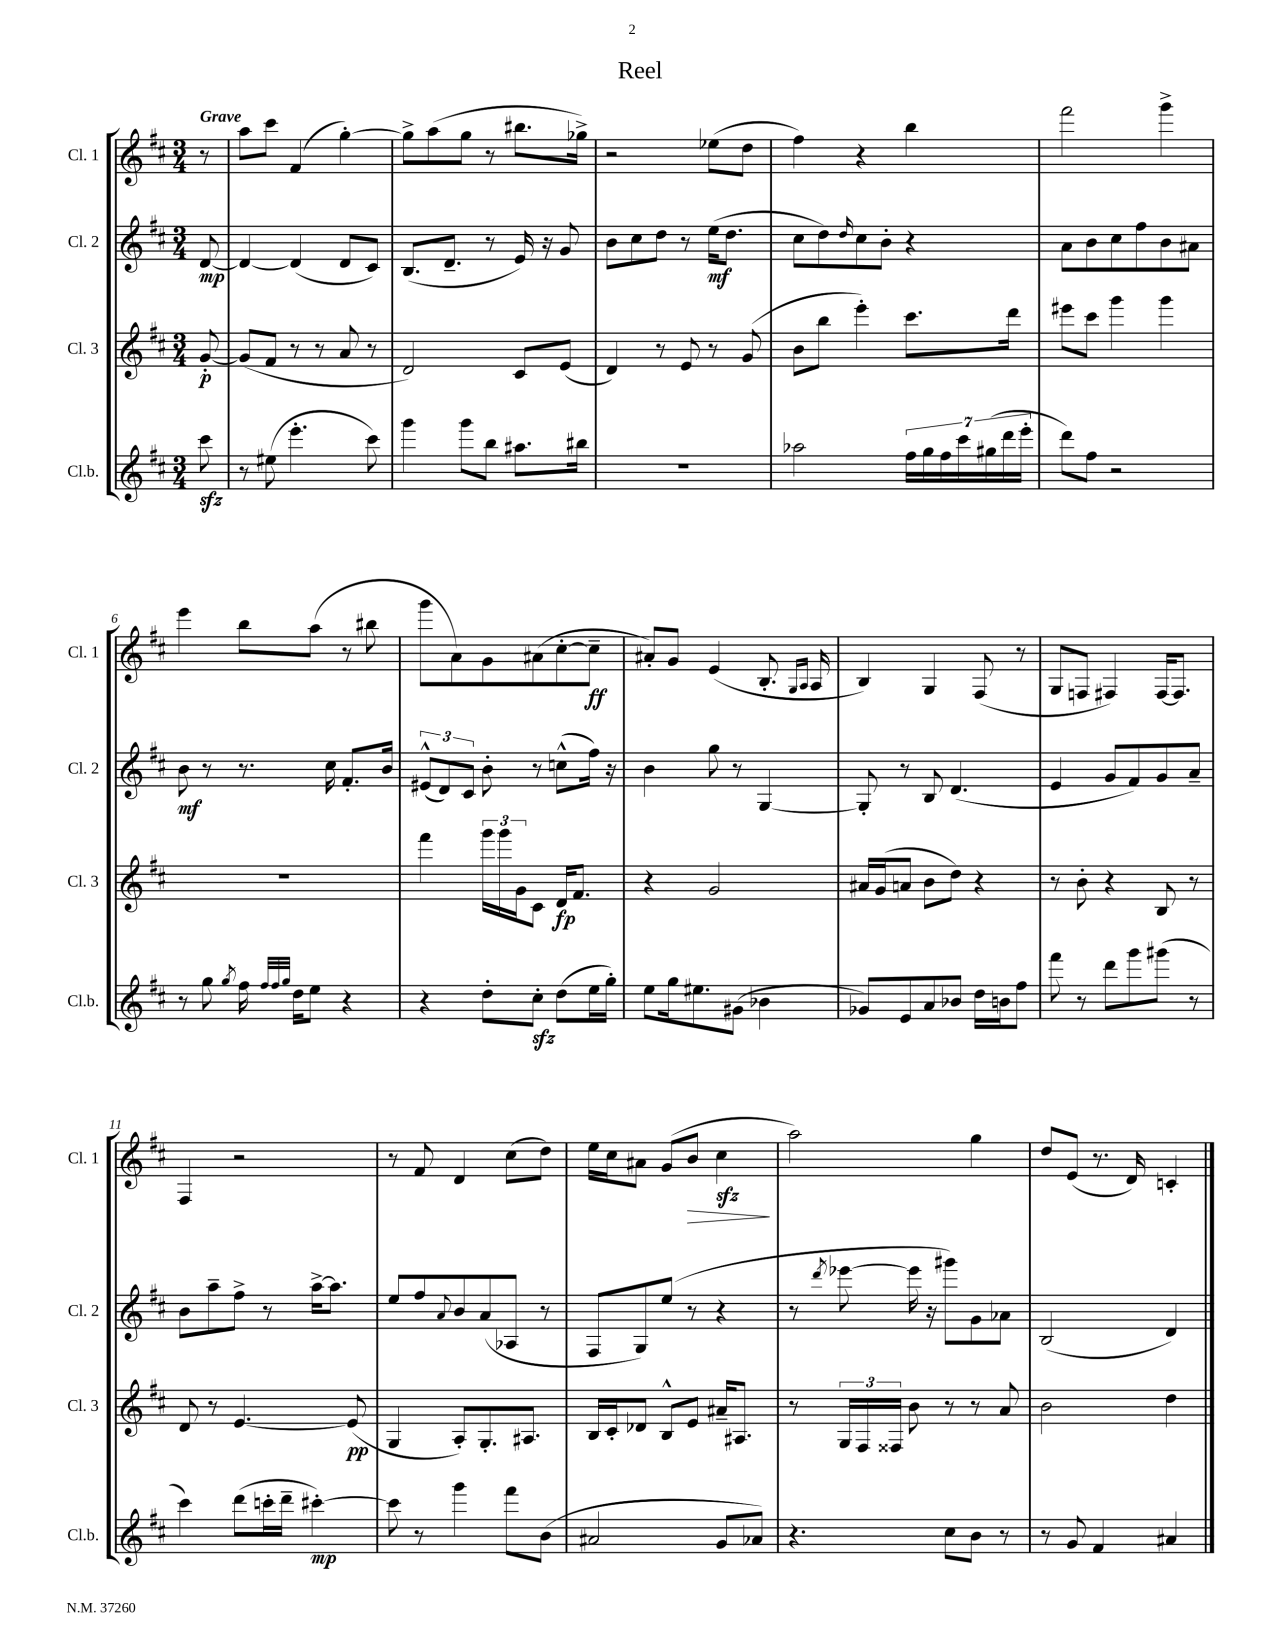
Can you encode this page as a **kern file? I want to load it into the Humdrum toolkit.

**kern	**kern	**kern	**kern
*staff4	*staff3	*staff2	*staff1
*clefG2	*clefG2	*clefG2	*clefG2
*k[f#c#]	*k[f#c#]	*k[f#c#]	*k[f#c#]
*M3/4	*M3/4	*M3/4	*M3/4
8ccc#	[8g'	[8d	8r
=	=	=	=
8r	(8g]	4d_	8aa
(8ee#	8f#	.	8ccc#
4.eee'	8r	(4d]	(4f#
.	8r	.	.
.	8a	8d	[4gg')
8ccc#)	8r	8c#)	.
=	=	=	=
4ggg	2d)	(8.B	8gg^]
.	.	.	(8aa
.	.	8.d~	.
8ggg	.	.	8gg
8bb	.	8r	8r
8.aa#	8c#	16e)	8.bb#
.	.	16r	.
.	(8e	8g	.
16bb#	.	.	16gg-^)
=	=	=	=
2.r	4d)	8b	2r
.	.	8cc#	.
.	8r	8dd	.
.	8e	8r	.
.	8r	(16ee	(8ee-
.	.	8.dd	.
.	(8g	.	8dd
=	=	=	=
2aa-	8b	8cc#	4ff#)
.	8bb	8dd)	.
.	.	16qqdd	.
.	4eee')	8cc#	4r
.	.	8b'	.
28ff#	8.ccc#	4r	4bb
28gg	.	.	.
28ff#	.	.	.
28ccc#	.	.	.
(28gg#	.	.	.
28ddd	.	.	.
.	16ddd	.	.
28eee'	.	.	.
=	=	=	=
8ddd)	8eee#	8a	2fff#
8ff#	8ccc#	8b	.
2r	4ggg	8cc#	.
.	.	8ff#	.
.	4ggg	8b	4ggg^
.	.	8a#	.
=	=	=	=
8r	2.r	8b	4eee
8gg	.	8r	.
8qgg	.	.	.
16ff#	.	8.r	8bb
32qqff#	.	.	.
32qqff#	.	.	.
32qqgg	.	.	.
16dd	.	.	.
8ee	.	.	(8aa
.	.	16cc#	.
4r	.	8.f#'	8r
.	.	.	8bb#
.	.	16b	.
=	=	=	=
4r	4fff#	(12e#^^	8ggg
.	.	12d)	.
.	.	.	8a)
.	.	12c#	.
8dd'	24ggg	8b'	8g
.	24ggg	.	.
.	24g	.	.
8cc#'	8c#	8r	(8a#
(8dd	16d	(8cc^^	[8cc#'
.	8.f#	.	.
16ee	.	16ff#)	8cc#~]
16gg')	.	16r	.
=	=	=	=
8ee	4r	4b	8a#')
16gg	.	.	8g
8.ee#	.	.	.
.	2g	8gg	(4e
(8g#	.	8r	.
4b-	.	[4G	8.B'
.	.	.	16qqG
.	.	.	16qqA
.	.	.	16A
=	=	=	=
8g-)	16a#	8G']	4B)
.	(16g	.	.
8e	8a	8r	.
8a	8b	8B	4G
8b-	8dd)	(4.d	.
16dd	4r	.	(8F#
16b	.	.	.
8ff#	.	.	8r
=	=	=	=
8fff#	8r	4e	8G
8r	8b'	.	8F
8ddd	4r	8g	4F#)
8ggg	.	8f#)	.
(8ggg#	8B	8g	[16F#
.	.	.	8.F#]
8r	8r	8a~	.
=	=	=	=
4ccc#)	8d	8b	4F#
.	8r	8aa~	.
(8ddd	[4.e	8ff#^	2r
16ccc'	.	8r	.
16ddd~	.	.	.
[4ccc#')	.	[16aa^	.
.	.	8.aa]	.
.	(8e]	.	.
=	=	=	=
8ccc#]	4G	8ee	8r
8r	.	8ff#	8f#
.	.	8qqa	.
4ggg	8A')	8b	4d
.	8.G'	(8a	.
8fff#	.	8A-	(8cc#
.	8.A#	.	.
(8b	.	8r	8dd)
=	=	=	=
2a#	16B	8F#	16ee
.	16c#'	.	16cc#
.	8d-	8G)	8a#
.	8B^^	(8ee	(8g
.	8e	8r	8b
8g	16a#~	4r	4cc#
.	8.A#	.	.
8a-)	.	.	.
=	=	=	=
4.r	8r	8r	2aa)
.	.	8qddd	.
.	24G	[8eee-	.
.	24F#	.	.
.	24F##	.	.
.	8b	16eee-]	.
.	.	16r	.
8cc#	8r	8ggg#)	.
8b	8r	8g	4gg
8r	8a	8a-	.
=	=	=	=
8r	2b	(2B	8dd
8g	.	.	(8e
4f#	.	.	8.r
.	.	.	16d)
4a#	4dd	4d)	4c'
==	==	==	==
*-	*-	*-	*-
